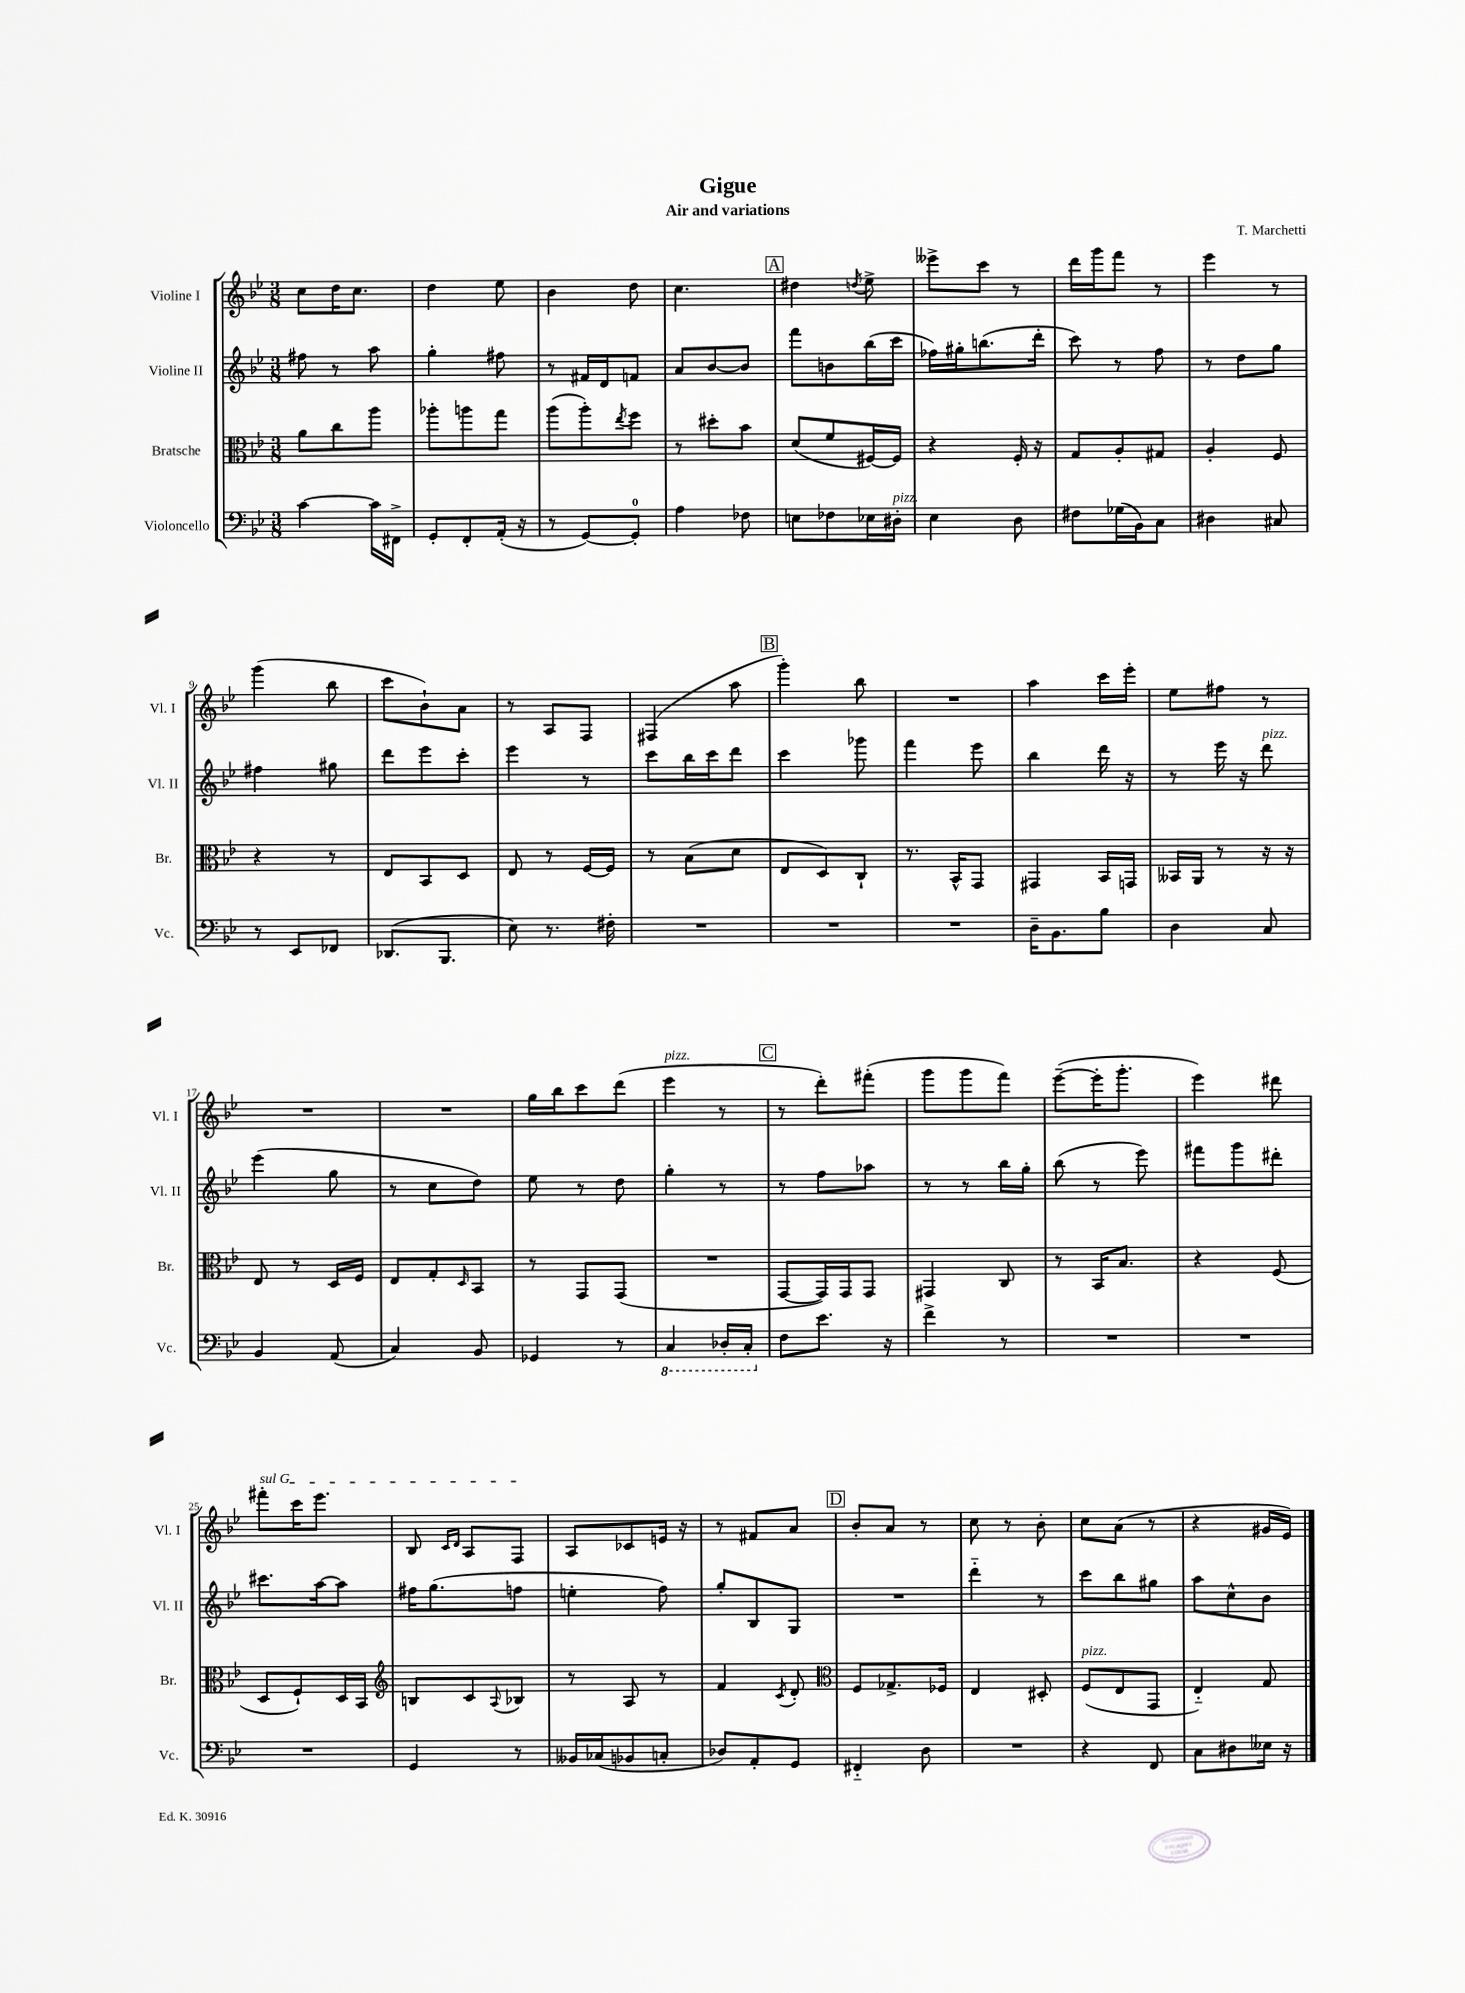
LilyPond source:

\header { title = "Gigue" composer = "T. Marchetti" subtitle = "Air and variations" }
<<
\new StaffGroup <<
\new Staff = "s0" \with { instrumentName = "Violine I" shortInstrumentName = "Vl. I" } {
    \clef treble \key bes \major \numericTimeSignature \time 3/8
    c''8 d''16 c''8. |
    d''4 ees''8 |
    bes'4 d''8 |
    c''4. |
    \mark \markup { \box "A" } dis''4 \acciaccatura { d''8 } ees''8-> |
    eeses'''8-> c'''8 r8 |
    d'''16 g'''16 f'''8 r8 |
    ees'''4 r8 |
    g'''4( bes''8 |
    c'''8 bes'8-!) a'8 |
    r8 a8 f8 |
    fis4( a''8 |
    \mark \markup { \box "B" } g'''4-.) bes''8 |
    R4. |
    a''4 c'''16 ees'''16-. |
    ees''8 fis''8 r8 |
    R4. |
    R4. |
    g''16 bes''16 c'''8 d'''8( |
    ees'''4^\markup { \italic "pizz." } r8 |
    \mark \markup { \box "C" } r8 d'''8-.) fis'''8-.( |
    g'''8 g'''8 f'''8) |
    ees'''8~--( ees'''16-. g'''8.-. |
    ees'''4) dis'''8 |
    \once \override TextSpanner.bound-details.left.text = \markup { \italic "sul G" } fis'''8-.\startTextSpan c'''16 ees'''8. |
    bes8 \grace { c'16 d'16 } a8 f8\stopTextSpan |
    a8 ces'8 e'16 r16 |
    r8 fis'8 a'8 |
    \mark \markup { \box "D" } bes'8-. a'8 r8 |
    c''8 r8 bes'8-. |
    c''8 a'8( r8 |
    r4 gis'16 ees'16) \bar "|." |
}
\new Staff = "s1" \with { instrumentName = "Violine II" shortInstrumentName = "Vl. II" } {
    \clef treble \key bes \major \numericTimeSignature \time 3/8
    fis''8 r8 a''8 |
    g''4-. fis''8 |
    r8 fis'16 d'16 f'8 |
    a'8 bes'8~ bes'8 |
    \mark \markup { \box "A" } f'''8 b'8 bes''16( c'''16 |
    fes''16) gis''16-. b''8.( d'''16-. |
    c'''8) r8 f''8 |
    r8 d''8 g''8 |
    fis''4 gis''8 |
    d'''8 ees'''8 c'''8-. |
    ees'''4 r8 |
    c'''8 bes''16 c'''16 d'''8 |
    \mark \markup { \box "B" } c'''4 ges'''8 |
    f'''4 ees'''8 |
    bes''4 d'''16 r16 |
    r8 ees'''16 r16 d'''8^\markup { \italic "pizz." } |
    ees'''4( g''8 |
    r8 c''8 d''8) |
    ees''8 r8 d''8 |
    g''4-. r8 |
    \mark \markup { \box "C" } r8 f''8 aes''8 |
    r8 r8 bes''16 g''16-. |
    bes''8( r8 ees'''8) |
    fis'''8 g'''8 dis'''8-. |
    cis'''8. a''16~ a''8 |
    fis''16 g''8.( f''8 |
    e''4-. f''8) |
    g''8-. bes8 g8 |
    \mark \markup { \box "D" } R4. |
    d'''4-_ r8 |
    c'''8 bes''8 gis''8 |
    a''8 c''8-^ bes'8 \bar "|." |
}
\new Staff = "s2" \with { instrumentName = "Bratsche" shortInstrumentName = "Br." } {
    \clef alto \key bes \major \numericTimeSignature \time 3/8
    a'8 c''8 a''8 |
    aes''8-. a''8 g''8 |
    a''8( a''8-.) \acciaccatura { ees''8 } f''8 |
    r8 dis''8-. bes'8 |
    \mark \markup { \box "A" } d'8( f'8 fis16~) fis16 |
    r4 f16-. r16 |
    g8 a8-. gis8 |
    a4-. f8 |
    r4 r8 |
    ees8 bes,8 d8 |
    ees8 r8 f16~ f16 |
    r8 bes8( d'8 |
    \mark \markup { \box "B" } ees8 d8) c8-! |
    r8. bes,16-^ g,8 |
    gis,4 bes,16 g,16 |
    beses,16 a,16 r8 r16 r16 |
    ees8 r8 d16 f16 |
    ees8 g8-. \grace { d16 } bes,8 |
    r8 g,8 g,8( |
    R4. |
    \mark \markup { \box "C" } g,8~ g,16) g,16 g,8 |
    gis,4 c8 |
    r8 bes,16 bes8. |
    r4 f8( |
    d8 f8-!) d16 bes,16 |
    \clef treble b8 c'8 \appoggiatura { a8 } bes8 |
    r8 a8 r8 |
    f'4 \acciaccatura { c'8 } d'8-. |
    \mark \markup { \box "D" } \clef alto f8 ges8.-> fes16 |
    ees4 dis8-. |
    f8^\markup { \italic "pizz." }( ees8 g,8 |
    ees4-_) g8 \bar "|." |
}
\new Staff = "s3" \with { instrumentName = "Violoncello" shortInstrumentName = "Vc." } {
    \clef bass \key bes \major \numericTimeSignature \time 3/8
    c'4~ c'16 fis,16-> |
    g,8-. f,8-. a,16-.( r16 |
    r8 g,8~) g,8-0-. |
    a4 fes8 |
    \mark \markup { \box "A" } e8 fes8 ees16 dis16-.^\markup { \italic "pizz." } |
    ees4 d8 |
    fis8 ges16( bes,16) c8 |
    dis4 cis8 |
    r8 ees,8 fes,8 |
    des,8.( bes,,8. |
    ees8) r8. fis16-. |
    R4. |
    \mark \markup { \box "B" } R4. |
    R4. |
    d16-- bes,8. bes8 |
    d4 c8 |
    bes,4 a,8( |
    c4) bes,8 |
    ges,4 r8 |
    \ottava #-1 c,4 des,16-. c,16-. \ottava #0 |
    \mark \markup { \box "C" } f8 ees'8. r16 |
    f'4-> r8 |
    R4. |
    R4. |
    R4. |
    g,4 r8 |
    beses,16 ces16( bes,8 c8-. |
    des8) a,8-. g,8 |
    \mark \markup { \box "D" } fis,4-_ d8 |
    R4. |
    r4 f,8 |
    c8 dis8 eeses16 r16 \bar "|." |
}
>>
>>
